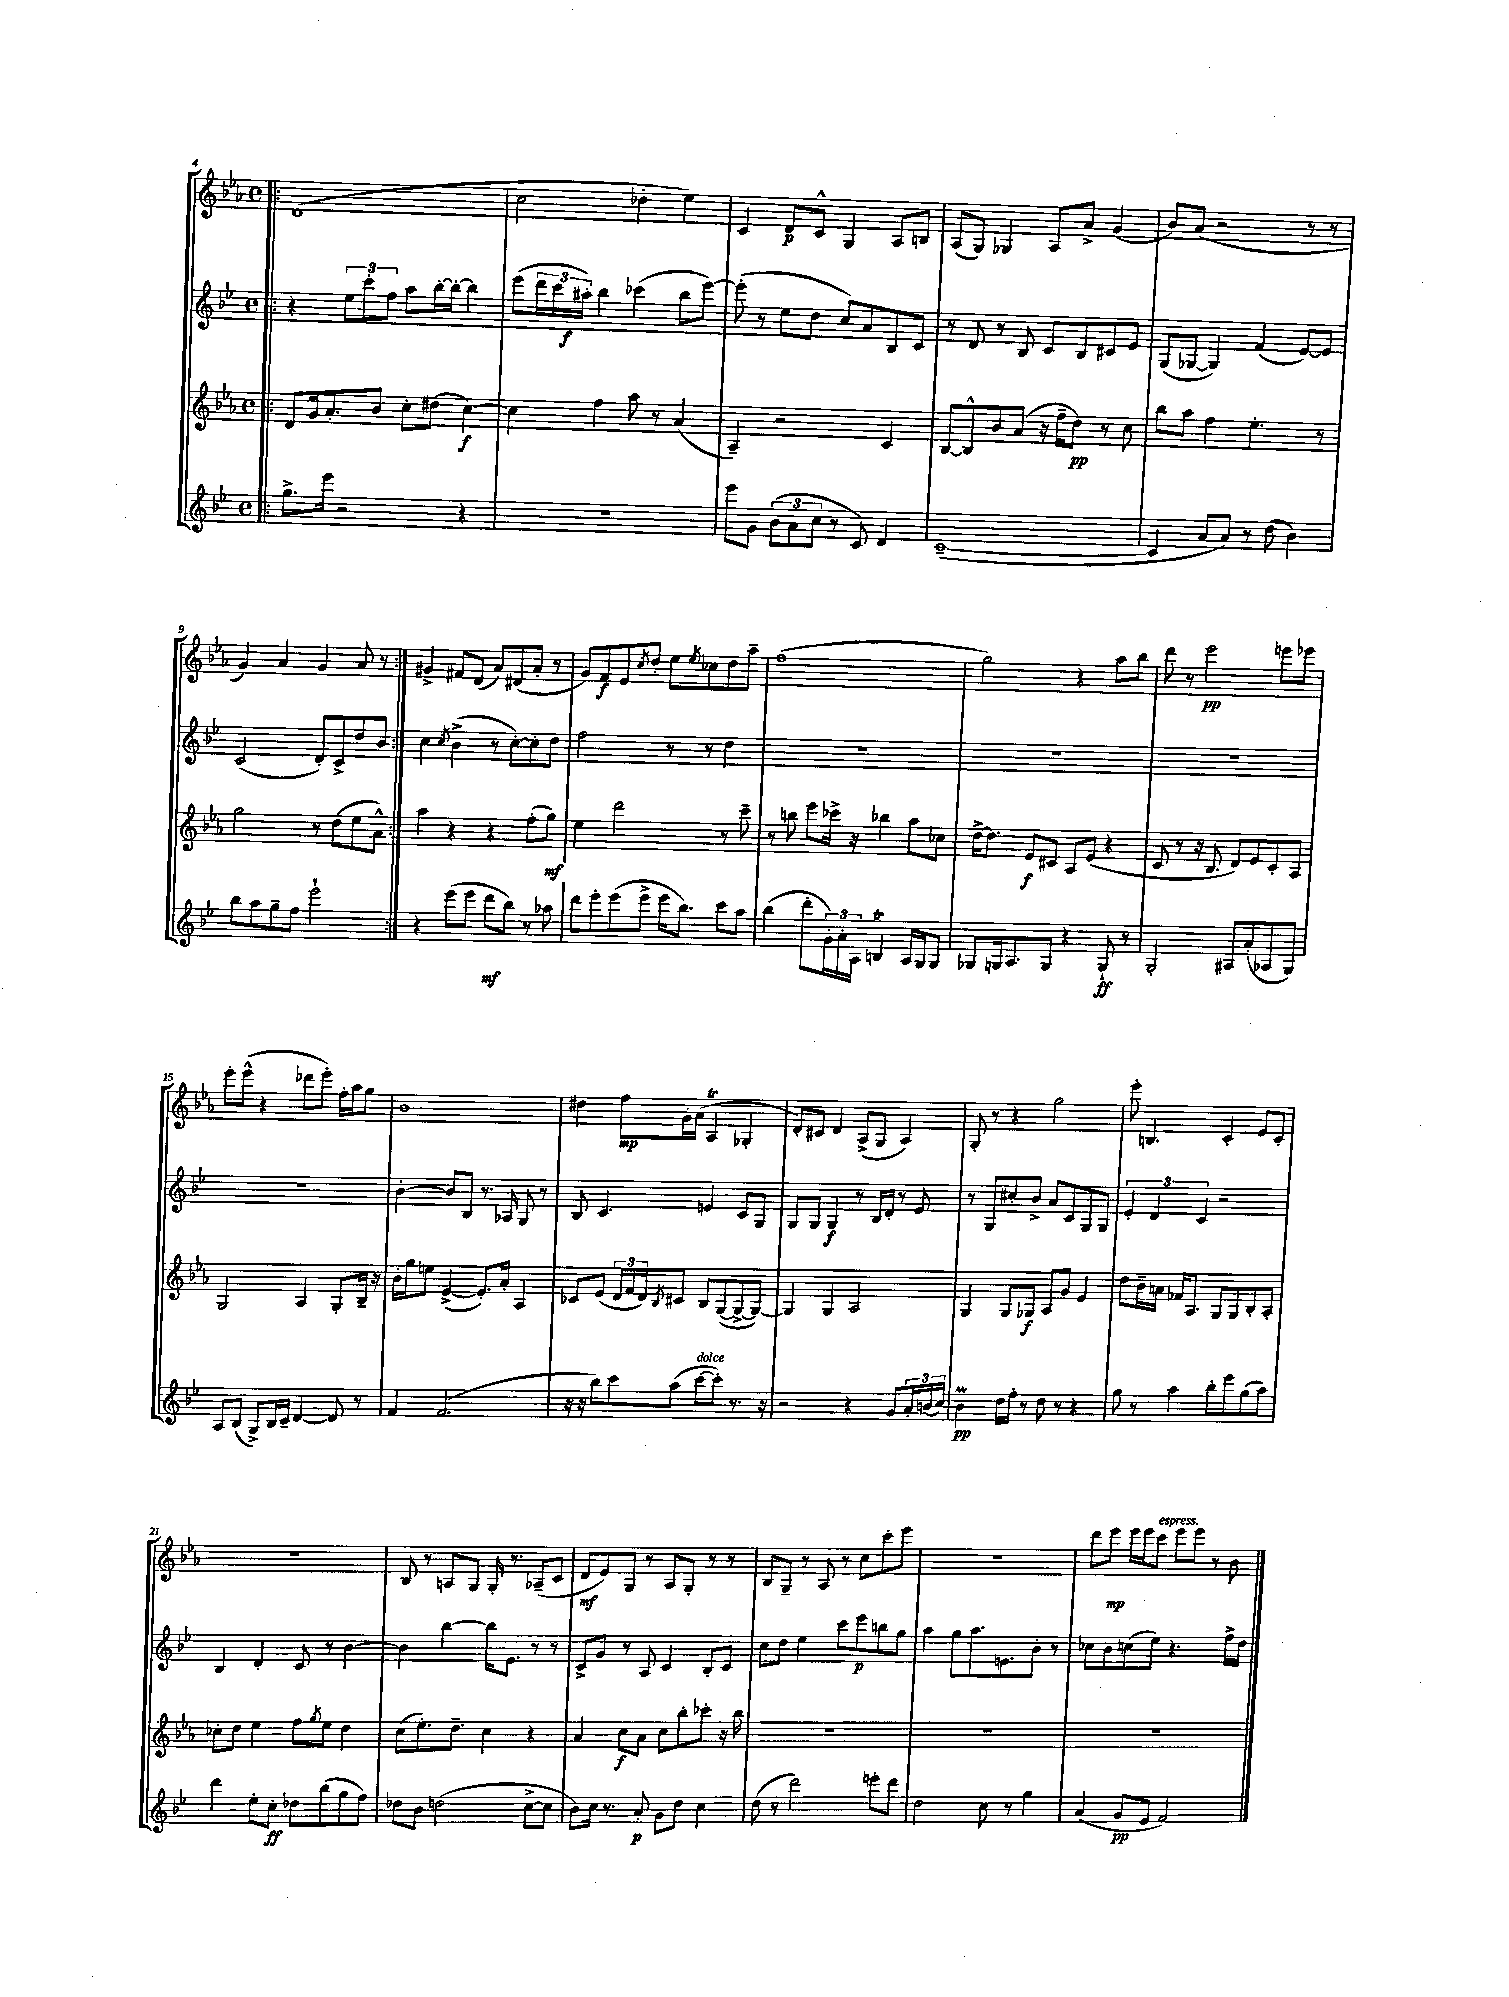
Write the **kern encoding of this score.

**kern	**kern	**kern	**kern
*staff4	*staff3	*staff2	*staff1
*clefG2	*clefG2	*clefG2	*clefG2
*k[b-e-]	*k[b-e-a-]	*k[b-e-]	*k[b-e-a-]
*M4/4	*M4/4	*M4/4	*M4/4
*met(c)	*met(c)	*met(c)	*met(c)
=!|:	=!|:	=!|:	=!|:
8.gg^\L	8d/L	4r	(1d
.	16g/k	.	.
16eee-\Jk	8.a-'/	.	.
2r	.	12ee-\L	.
.	.	12ccc'\	.
.	8b-/J	.	.
.	.	12ff\J	.
.	8cc'\L	8aa\L	.
.	(8dd#\J	[16bb-'\L	.
.	.	16bb-'\_JJ	.
4r	[4cc\)	4bb-\]	.
=	=	=	=
1r	4cc\]	(8eee-\L	2cc\
.	.	24ddd\L	.
.	.	24ccc\	.
.	.	24aa#'\JJ)	.
.	4ff\	4bb-\	.
.	8aa-\	(4ccc-\	4dd-'\
.	8r	.	.
.	(4a-/	8bb-\L	4ee-\)
.	.	[8eee-\J)	.
=	=	=	=
8eee-\L	4A-~/)	(8eee-'\]	4c/
8g\J	.	8r	.
(12b-\L	2r	8ee-\L	8d/L
12a\	.	.	.
.	.	8dd\J	8c^^/J
12cc\J	.	.	.
8r	.	8cc/L)	4G/
8c/)	.	8a/	.
4d/	4c/	8B-/	8A-/L
.	.	8c/J	8B/J
=	=	=	=
([1c~	[8B-/L	8r	(8A-/L
.	8B-^^/]	8d/	8G/J)
.	8b-/	8r	4G-/
.	(8a-/J	8B-/	.
.	16r	8c/L	8A-/L
.	16ff~\LK	.	.
.	8dd\J)	8B-/	8a-^/J
.	8r	8c#/	(4g/
.	8cc\	8e-/J	.
=	=	=	=
4c/]	8bb-\L	(8G/L	8b-/L)
.	8aa-\J	[8G-/J	(8a-/J
8a/L	4ff\	4G-/])	2r
8a/J)	.	.	.
8r	4.ee-'\	(4f/	.
(8dd\	.	.	.
4b-\)	.	[8e-/L)	8r
.	8r	8e-/]J	8r
=	=	=	=
8bb-\L	2gg\	(2c/	4g/)
8aa\	.	.	.
8gg~\	.	.	4a-/
8ff\J	.	.	.
2eee-`\	8r	8d'/L)	4g/
.	(8dd\L	8c^/	.
.	8ee-\	8dd/	8a-/
.	8a-^^\J)	8b-/J	8r
=:|!	=:|!	=:|!	=:|!
4r	4aa-\	4cc\	4g#^/
.	.	8qcc/	.
(8eee-\L	4r	(4b-^\	8f#/L
8eee-\J	.	.	(8d/J
8ddd\L	4r	8r	8a-/L)
8bb-\J)	.	[8cc'\L)	(8d#/
8r	(8ff'\L	8cc'\]	8a-'/J
8aa-\	8gg\J)	8dd\J	8r
=	=	=	=
8ddd\L	4ee-\	2ff\	8g/L)
8eee-'\	.	.	8f/
(8eee-\	2ddd\	.	8e-/
.	.	.	8qcc/
8eee-^\J	.	.	8dd'/J
16eee-\LK	.	8r	8ee-\L
8.bb-\J)	.	.	.
.	.	.	8qee-/
.	.	8r	8cc-\
8ccc\L	8r	4dd\	8dd\
8aa\J	8ccc~\	.	8aa-~\J
=	=	=	=
(4bb-\	8r	1r	(1ff
.	8bb\	.	.
8ddd'\L	8eee-\L	.	.
24g'\L)	16ccc-^\Jk	.	.
24a'\	.	.	.
.	16r	.	.
24A\JJ	.	.	.
4B/	4bb-\	.	.
16A/LL	8aa-\L	.	.
16G/J	.	.	.
8G/J	8cc-\J	.	.
=	=	=	=
8G-/L	[16dd^\LK	1r	2gg\)
.	8.dd\]J	.	.
16G/k	.	.	.
8.A/	.	.	.
.	8e-/L	.	.
8G/J	8c#/J	.	.
4r	8A-/L	.	4r
.	(8e-/J	.	.
8G`/	4r	.	8aa-\L
8r	.	.	8bb-\J
=	=	=	=
2G'/	8c/	1r	8ddd\
.	8r	.	8r
.	16r	.	2eee-\
.	8.B-/	.	.
8A#/L	8d/L)	.	.
(8a'/	8e-/	.	.
8A-/	8c'/	.	8eee\L
8G/J)	8A-/J	.	8eee-\J
=	=	=	=
8A/L	2G/	1r	8eee-'\L
(8B-/J	.	.	(8eee-^^\J
8G^/L)	.	.	4r
16B-/L	.	.	.
16c~/JJ	.	.	.
[4d/	4A-/	.	8ddd-\L
.	.	.	8eee-'\J)
8d/]	8G'/L	.	16ff'\LL
.	.	.	16aa-\J
8r	16B-~/Jk	.	8gg\J
.	16r	.	.
=	=	=	=
4f/	16b-'\LL	[4b-'\	1b-
.	16gg\J	.	.
.	8ee\J	.	.
(2.f/	([4e-^/	8b-/]L	.
.	.	8B-/J	.
.	8.e-'/]L)	8.r	.
.	16a-'/Jk	16A-/	.
.	4A-/	8G/	.
.	.	8r	.
=	=	=	=
16r	8c-/L	8B-/	4dd#\
16r	.	.	.
8bb-\L)	(8e-/J	4.c/	.
8ccc\	24d/LL	.	8ff\L
.	24f/	.	.
.	24d/J)	.	.
.	8qB-/	.	.
(8aa\J	8c#/J	.	16g'\L
.	.	.	(16a-\JJ
[8ccc\L	8B-/L	4e/	4A-/
8ccc'\]J)	([8G/	.	.
8.r	8G^/_	8c/L	4G-'/
.	8G/_J)	8G/J	.
16r	.	.	.
=	=	=	=
2r	4G/]	8G/L	8d'/L)
.	.	8G/J	8c#/J
.	4G/	4G/	4d/
4r	2A-/	8r	(8A-^/L
.	.	16B-/LL	8G/J
.	.	16d'/JJ	.
8g/L	.	8r	4A-/)
24a'/L	.	8e-/	.
(24b/	.	.	.
24cc/JJ)	.	.	.
=	=	=	=
4b-\	4G/	8r	8G'/
.	.	8G/L	8r
16dd\LL	8G/L	8cc#'/	4r
16ff'\JJ	.	.	.
8r	8G-/J	8b-^/J	.
8dd\	8A-/L	8a/L	2gg\
8r	8g/J	8c/	.
4r	4e-/	8G/	.
.	.	8G/J	.
=	=	=	=
8gg\	8dd\L	6e-'/	8eee-'\
8r	16b-~\L	.	4.B/
.	.	6d/	.
.	16a\JJ	.	.
4aa\	16f-/LK	.	.
.	8.A-/J	.	.
.	.	6c/	.
8bb-'\L	8G/L	2r	4c'/
8eee-\	8G/	.	.
(8gg\	8B-'/	.	8e-/L
8aa\J)	8A-'/J	.	8c'/J
=	=	=	=
4ddd\	8cc-'\L	4B-/	1r
.	8dd\J	.	.
8ee-'\L	4ee-\	4d'/	.
8cc'\J	.	.	.
8dd-\L	8ff\L	8c/	.
.	8qgg/	.	.
(8bb-\	8ee-\J	8r	.
8gg\	4dd\	[4b-\	.
8ff\J)	.	.	.
=	=	=	=
8dd-\L	(8cc\L	4b-\]	8B-/
8b-\J	8.ee-'\)	.	8r
(2dd\	.	[4bb-\	8A/L
.	8.dd~\J	.	.
.	.	.	8G/J
.	4cc\	16bb-\]LK	16G'/
.	.	8.e-\J	8.r
[8cc^\L	4r	8r	(8A-~/L
8cc\]J	.	8r	8c/J
=	=	=	=
8b-\L)	4a-/	8c^/L	8d/L
16cc\Jk	.	8g/J	8e-/)
8.r	.	.	.
.	8cc\L	8r	8G/J
8a'/	8a-\J	8A/	8r
8g\L	8cc\L	4c/	8A-/L
8dd\J	8bb-'\	.	8G'/J
4cc\	8ccc-'\J	8B-'/L	8r
.	16r	8c/J	8r
.	16bb-\	.	.
=	=	=	=
(8dd\	1r	8cc\L	8B-/L
8r	.	8dd\J	8G~/J
2ddd\)	.	4ee-\	8r
.	.	.	8A-/
.	.	8ccc\L	8r
.	.	8eee-\	8cc\L
8eee'\L	.	8bb\	8ccc'\
8ddd\J	.	8gg\J	8eee-\J
=	=	=	=
2dd\	1r	4aa\	1r
.	.	8gg\L	.
.	.	8.aa\	.
8cc\	.	.	.
.	.	8.e\	.
8r	.	.	.
4gg\	.	8b-'\J	.
.	.	8r	.
=	=	=	=
(4a/	1r	8cc-\L	8ddd\L
.	.	8b-\	8eee-\J
8g/L	.	(8cc\	16eee-\LL
.	.	.	16eee-\J
8e-/J	.	8ee-\J)	8ccc\J
2f/)	.	4.r	8eee-\L
.	.	.	8eee-\J
.	.	.	8r
.	.	16ff^\LL	8b-\
.	.	16dd\JJ	.
==	==	==	==
*-	*-	*-	*-
